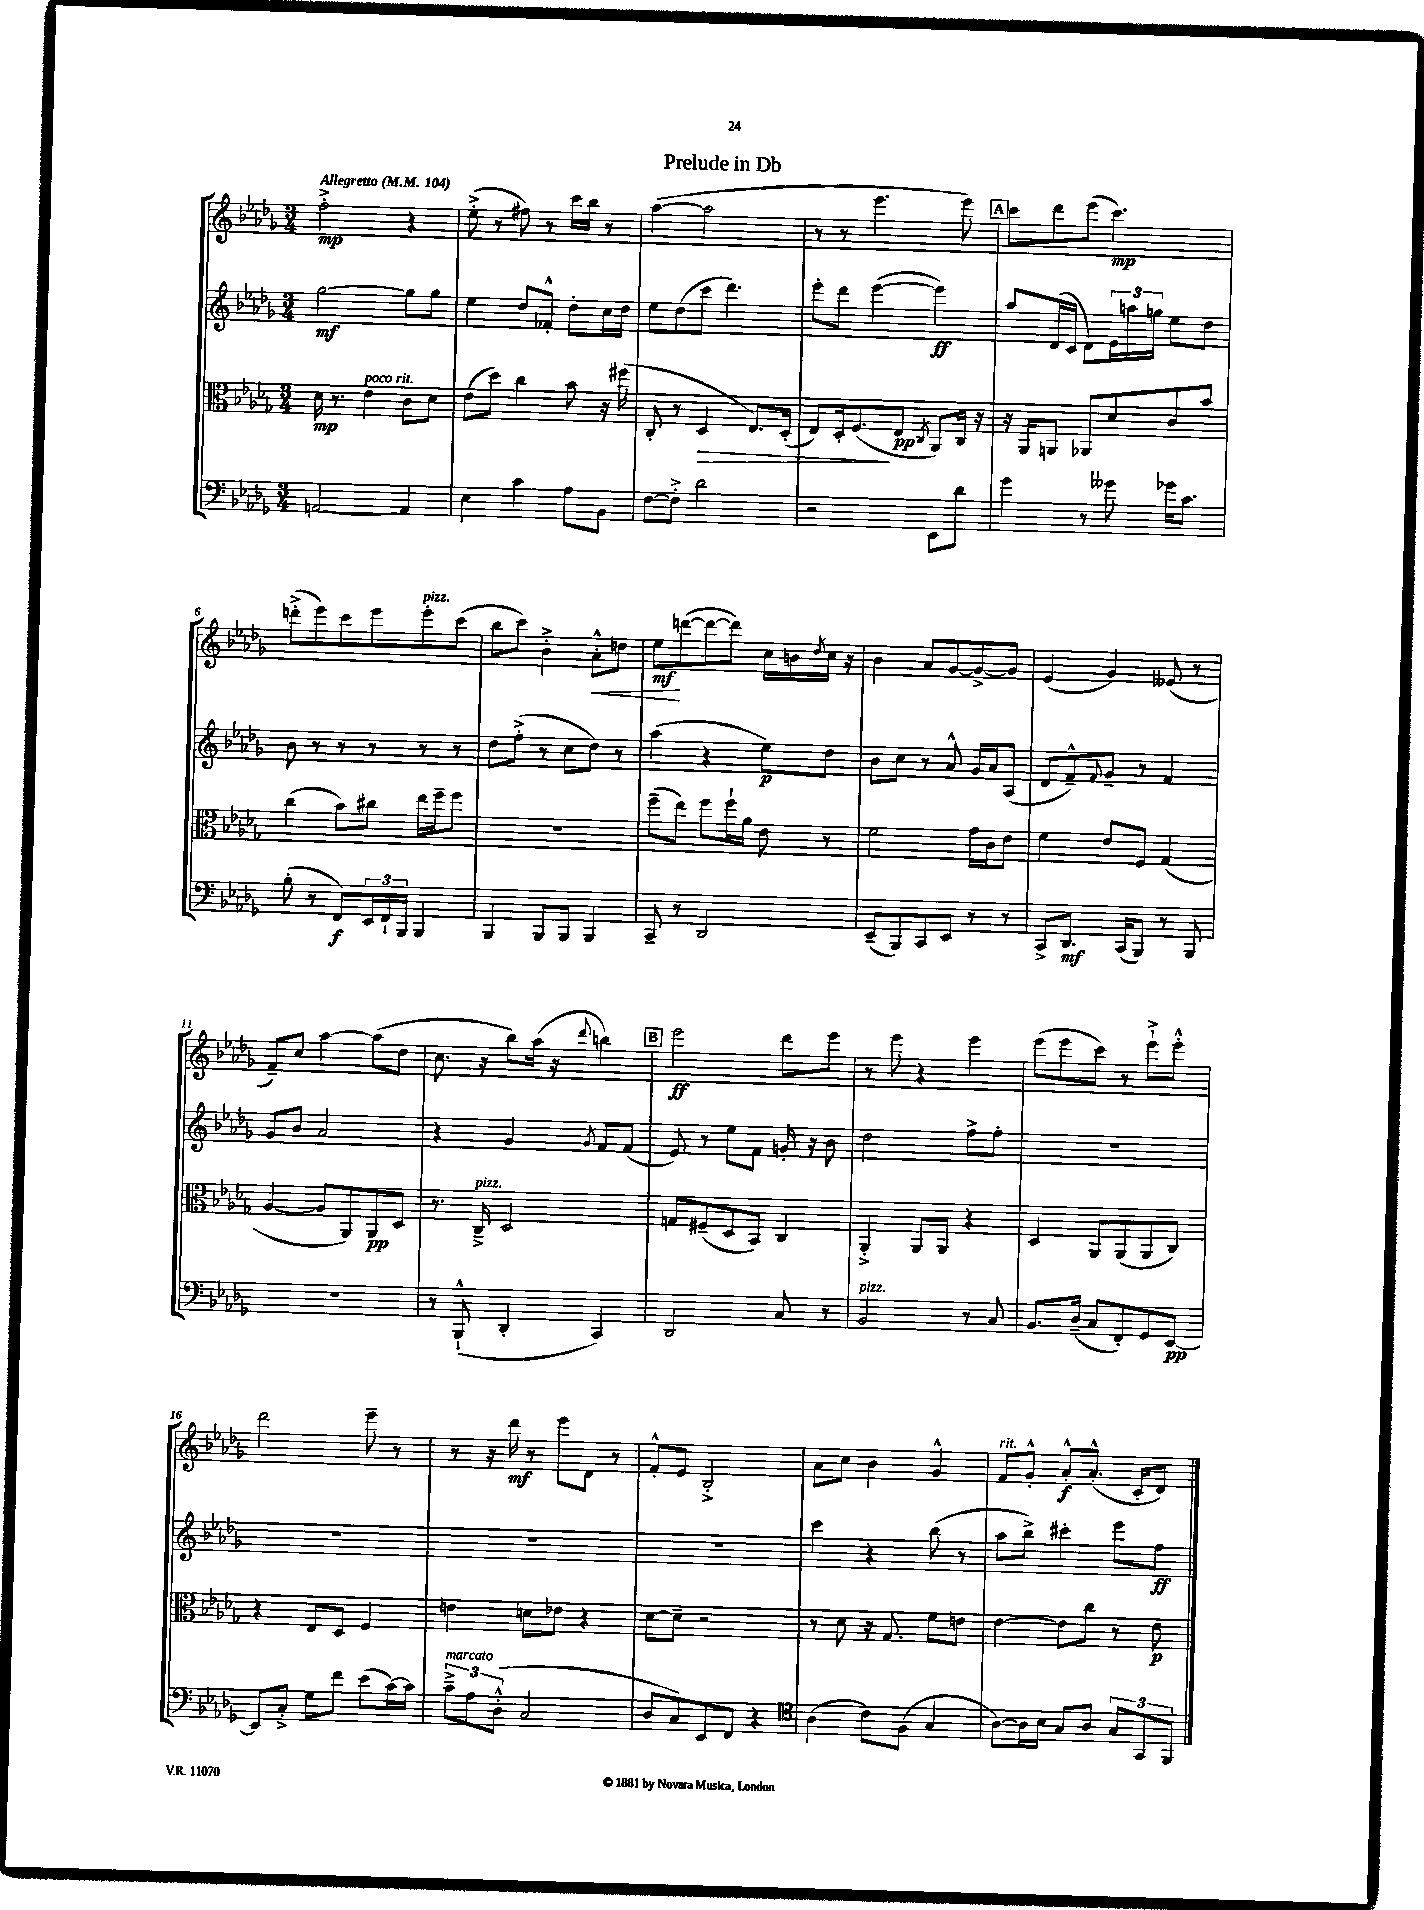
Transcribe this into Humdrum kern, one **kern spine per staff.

**kern	**kern	**kern	**kern
*staff4	*staff3	*staff2	*staff1
*clefF4	*clefC3	*clefG2	*clefG2
*k[b-e-a-d-g-]	*k[b-e-a-d-g-]	*k[b-e-a-d-g-]	*k[b-e-a-d-g-]
*M3/4	*M3/4	*M3/4	*M3/4
*MM104	*MM104	*MM104	*MM104
[2AA	16d-	[2gg-	2ff'^
.	8.r	.	.
.	4e-	.	.
4AA]	8c	8gg-]	4r
.	8d-	8gg-	.
=	=	=	=
4E-	(8e-	4ee-	(8ee-'^
.	8dd-)	.	8r
4c	4cc	8dd-	8ff#)
.	.	8f-'^^	8r
8A-	8b-	8dd-'	16ccc
.	.	.	16bb-
8BB-	16r	16cc	8r
.	(16ff#	16dd-	.
=	=	=	=
[8F	8C'	8ee-	([4aa-
8F'^]	8r	(8dd-	.
2d-	4D-	8ccc	2aa-]
.	.	4.ddd-)	.
.	8.E-)	.	.
.	(16D-'	.	.
=	=	=	=
2r	8E-)	8eee-'	8r
.	16D-'	8ddd-	8r
.	(8.F	.	.
.	.	([4eee-	4.eee-
.	8E-	.	.
.	8qC	.	.
8EE-	8AA-)	4eee-])	.
8d-	16C	.	8eee-)
.	16r	.	.
=	=	=	=
4g-	16r	8aa-	8ccc
.	16AA-	.	.
.	8AA	(16d-	8ddd-
.	.	16c	.
8r	8AA-	8d-)	(8eee-
8g--	8d-	24e-	4.ccc)
.	.	24aa	.
.	.	24gg	.
16g-	8c	8ee-	.
8.c	.	.	.
.	8b-	8dd-	.
=	=	=	=
(8B-'	(4cc	8b-	(8ddd'^
8r	.	8r	8eee-)
8FF)	8b-)	8r	8ccc
24EE-	8cc#	8r	8eee-
24FF`	.	.	.
24BBB-	.	.	.
4BBB-	16ee-	8r	8eee-'
.	16ff~	.	.
.	8ff	8r	(8ccc
=	=	=	=
4BBB-	2.r	8dd-	8bb-
.	.	(8ff'^	8ccc)
8BBB-	.	8r	4b-'^
8BBB-	.	8cc	.
4BBB-	.	8dd-)	8a-'^^
.	.	8r	8dd
=	=	=	=
8CC~	(8ff~	(4aa-	8ee-
8r	8ee-)	.	([8ddd
2DD-	8ff	4r	8ddd_
.	16ff`	.	8ddd])
.	16a-	.	.
.	8e-	8ee-)	16cc
.	.	.	16b
.	.	.	8qdd-
.	8r	8dd-	16cc
.	.	.	16r
=	=	=	=
(8EE-~	2f	8b-	4b-
8BBB-)	.	8cc	.
8CC	.	8r	8a-
8EE-	.	8a-^^	[8g-
8r	16g-	16g-	8g-^_
.	16c	16a-	.
8r	8e-	(8A-	8g-]
=	=	=	=
8CC^	4f	8d-	(4e-
8.DD-	.	8f~^^)	.
.	.	8qqf	.
.	8e-	8g-~	4g-)
(16CC	.	.	.
8BBB-)	8F	8r	.
8r	(4G-	4f	(8e--
8BBB-	.	.	8r
=	=	=	=
2.r	[4A-	8g-	8f~)
.	.	8b-	8cc
.	8A-]	2a-	[4aa-
.	8AA-)	.	.
.	8AA-	.	(8aa-]
.	8D-	.	8dd-
=	=	=	=
8r	8.r	4r	8.cc
(8BBB-`^^	.	.	.
.	16C~^	.	16r
4DD-'	2D-	4g-	8bb-)
.	.	.	(16aa-
.	.	.	16r
.	.	8qg-	8qqddd-
4CC)	.	8f	4bb)
.	.	(8f	.
=	=	=	=
2DD-	8G	8e-)	2eee-
.	(8F#~	8r	.
.	8D-	8ee-	.
.	8BB-)	8f	.
8C	4C	16g'	8ddd-
.	.	16r	.
8r	.	8b-	8eee-
=	=	=	=
2BB-	4AA-'^	2dd-	8r
.	.	.	8eee-
.	8AA-	.	4r
.	8AA-	.	.
8r	4r	8ff^	4eee-
8C	.	8ff'	.
=	=	=	=
8.BB-	4D-	2.r	(8eee-
.	.	.	8eee-
(16D-~	.	.	.
8C	8AA-	.	8ccc)
8FF')	(8AA-	.	8r
8GG-	8AA-	.	8eee-`^
[8EE-	8C)	.	8eee-'^^
=	=	=	=
8EE-]	4r	2.r	2ddd-
8C'^	.	.	.
8G-	8E-	.	.
8f	8D-	.	.
(8e-	4F	.	8eee-~
[16c)	.	.	8r
16c]	.	.	.
=	=	=	=
12c~^	4e	2.r	8r
12A-	.	.	.
.	.	.	16r
(12D-'^^	.	.	.
.	.	.	16ddd-
2C	8d	.	8r
.	8e-	.	8eee-
.	4r	.	8d-
.	.	.	8r
=	=	=	=
8D-	[8d-	2.r	8f'^^
8C)	8d-~]	.	8e-
8EE-	2r	.	2B-'^
8FF	.	.	.
4r	.	.	.
=	=	=	=
*clefC4	*	*	*
(4A-	8r	4ccc	8a-
.	8d-	.	8cc
8c)	16r	4r	4b-
.	8.G-	.	.
(8F	.	.	.
4G-	8f	(8bb-	4g-^^
.	8e	8r	.
=	=	=	=
[8A-)	[4e-	8aa-	8f
16A-]	.	8bb-^)	8g-'^^
16B-	.	.	.
8G-	8e-]	4ccc#'	8a-'^^
8A-	8cc	.	(8.a-'^^
12G-	8r	8eee-	.
.	.	.	16c'
12GG-	.	.	.
.	8e-	8ff	8d-)
12FF	.	.	.
==	==	==	==
*-	*-	*-	*-
